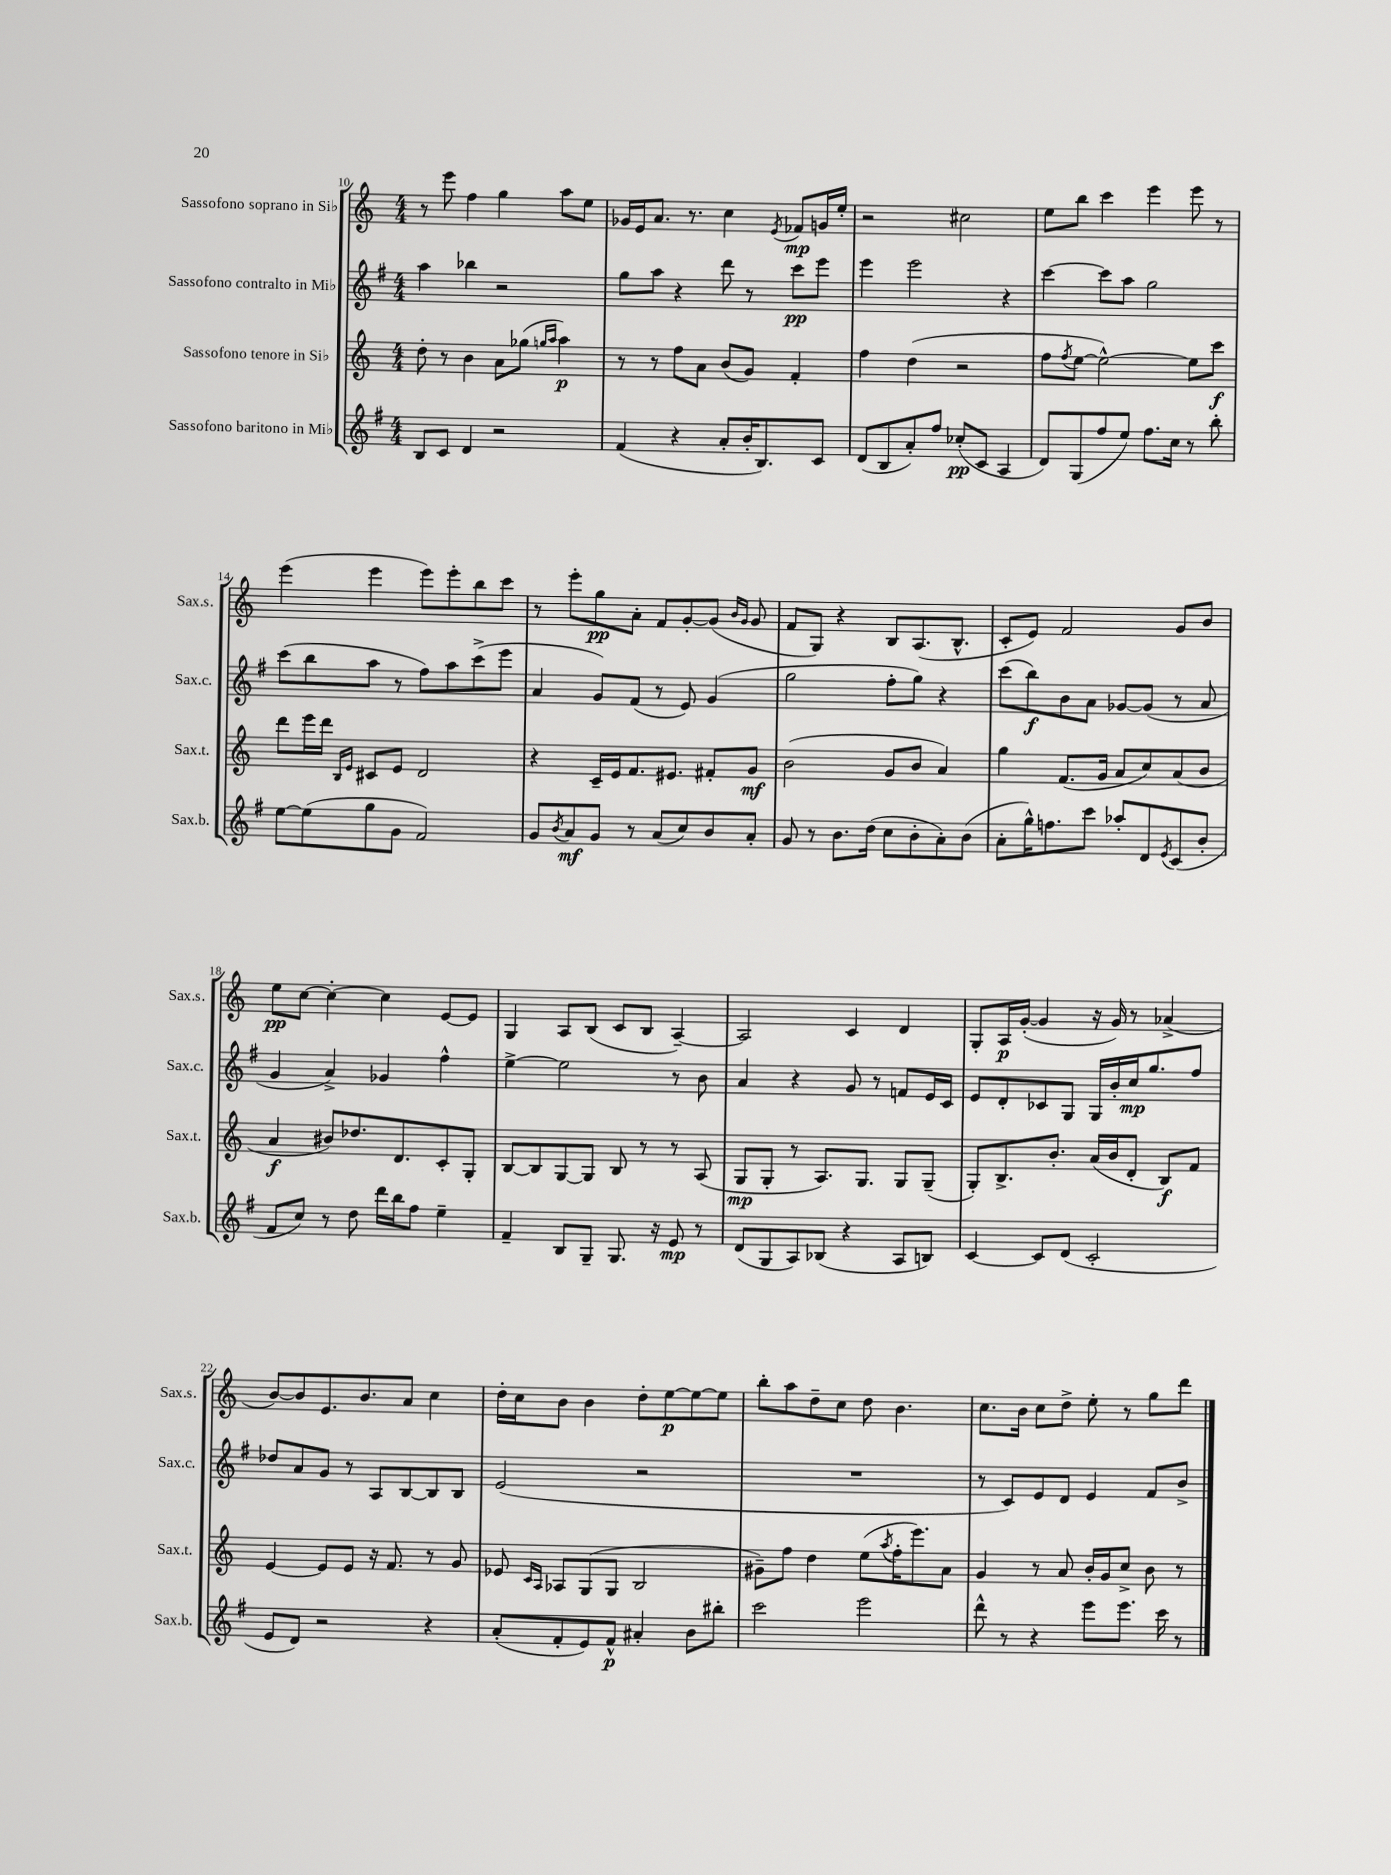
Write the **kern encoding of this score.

**kern	**dynam	**kern	**dynam	**kern	**dynam	**kern	**dynam
*part4	*part4	*part3	*part3	*part2	*part2	*part1	*part1
*staff4	*staff4	*staff3	*staff3	*staff2	*staff2	*staff1	*staff1
*I"Sassofono baritono in Mi♭	*	*I"Sassofono tenore in Si♭	*	*I"Sassofono contralto in Mi♭	*	*I"Sassofono soprano in Si♭	*
*I'Sax.b.	*	*I'Sax.t.	*	*I'Sax.c.	*	*I'Sax.s.	*
*clefG2	*	*clefG2	*	*clefG2	*	*clefG2	*
*k[f#]	*	*k[]	*	*k[f#]	*	*k[]	*
*M4/4	*	*M4/4	*	*M4/4	*	*M4/4	*
=10	=10	=10	=10	=10	=10	=10	=10
8B/L	.	8dd'\	.	4aa\	.	8r	.
8c/J	.	8r	.	.	.	8eee\	.
4d/	.	4b\	.	4bb-X\	.	4ff\	.
2r	.	8a\L	.	2r	.	4gg\	.
.	.	(8gg-X\J	.	.	.	.	.
.	.	16qqggn/LL	.	.	.	.	.
.	.	16qqaa/JJ	.	.	.	.	.
.	.	4aa\)	p	.	.	8aa\L	.
.	.	.	.	.	.	8ee\J	.
=11	=11	=11	=11	=11	=11	=11	=11
(4f#/	.	8r	.	8gg\L	.	16g-X/LL	.
.	.	.	.	.	.	16e/J	.
.	.	8r	.	8aa\J	.	8.a/J	.
4r	.	8ff\L	.	4r	.	.	.
.	.	.	.	.	.	8.r	.
.	.	8a\J	.	.	.	.	.
8a'/L	.	(8b/L	.	8ddd\	.	4cc\	.
16b'/K	.	8g/J)	.	8r	.	.	.
8.B/)	.	.	.	.	.	.	.
.	.	.	.	.	.	8qe/	.
.	.	4f'/	.	8ccc\L	pp	8f-X/L	mp
8c/J	.	.	.	8eee\J	.	16gn/L	.
.	.	.	.	.	.	16ee'/JJ	.
=12	=12	=12	=12	=12	=12	=12	=12
(8d/L	.	4ff\	.	4eee\	.	2r	.
8B/	.	.	.	.	.	.	.
8a'/)	.	(4dd\	.	2eee\	.	.	.
8ff#/J	.	.	.	.	.	.	.
(8cc-X'/L	pp	2r	.	.	.	2cc#X\	.
8c/J	.	.	.	.	.	.	.
4A/	.	.	.	4r	.	.	.
=13	=13	=13	=13	=13	=13	=13	=13
8d/L)	.	8ff\L	.	[4ccc\	.	8ee\L	.
.	.	8qff/	.	.	.	.	.
(8G/	.	[8ee\J	.	.	.	8bb\J	.
8ff#/	.	2ee^^\_)	.	8ccc\L]	.	4ccc\	.
8ee/J)	.	.	.	8aa\J	.	.	.
8.ff#\L	.	.	.	2gg\	.	4eee\	.
16cc\Jk	.	.	.	.	.	.	.
8r	.	8ee\L]	.	.	.	8eee\	.
8bb'\	.	8ccc\J	f	.	.	8r	.
!!LO:LB:g=z
=14	=14	=14	=14	=14	=14	=14	=14
[8ee\L	.	8ddd\L	.	(8ccc\L	.	(4eee\	.
(8ee\]	.	16eee\L	.	8bb\	.	.	.
.	.	16ddd\JJ	.	.	.	.	.
.	.	16qqB/LL	.	.	.	.	.
.	.	16qqe/JJ	.	.	.	.	.
8gg\	.	8c#X/L	.	8aa\J	.	4eee\	.
8g\J	.	8e/J	.	8r	.	.	.
2f#/)	.	2d/	.	8ff#\L)	.	8eee\L)	.
.	.	.	.	8aa\	.	8eee'\	.
.	.	.	.	(8ccc^\	.	8bb\	.
.	.	.	.	8eee\J	.	8ccc\J	.
=15	=15	=15	=15	=15	=15	=15	=15
8g/L	.	4r	.	4a/	.	8r	.
8qb/	.	.	.	.	.	.	.
8a/	mf	.	.	.	.	8eee'\L	.
8g/J	.	16c~/LL	.	8g/L)	.	8gg\	pp
.	.	16e/J	.	.	.	.	.
8r	.	8.f/	.	(8f#/J	.	8a'\J	.
(8a/L	.	.	.	8r	.	8f/L	.
.	.	8.e#X/J	.	.	.	.	.
8cc/)	.	.	.	8e/)	.	[8g'/	.
8b/	.	8f#X'/L	.	(4g/	.	(8g/J]	.
.	.	.	.	.	.	16qqb/LL	.
.	.	.	.	.	.	16qqg/JJ	.
8a'/J	.	8g/J	mf	.	.	8g/	.
=16	=16	=16	=16	=16	=16	=16	=16
8g/	.	(2b\	.	2gg\	.	8f/L	.
8r	.	.	.	.	.	8G/J)	.
8.b\L	.	.	.	.	.	4r	.
(16dd\Jk	.	.	.	.	.	.	.
8cc\L	.	8g/L	.	8ff#'\L	.	8B/L	.
8b'\	.	8b/J	.	8gg\J)	.	(8.A/	.
8a'\)	.	4a/)	.	4r	.	.	.
.	.	.	.	.	.	8.B^^/J	.
(8b\J	.	.	.	.	.	.	.
=17	=17	=17	=17	=17	=17	=17	=17
8a'\L	.	4gg\	.	(8ccc\L	.	8c'/L	.
16gg^^\K)	.	.	.	8bb\)	f	8e/J)	.
8.ffn\	.	.	.	.	.	.	.
.	.	(8.f/L	.	8b\	.	2f/	.
8ccc\J	.	.	.	8a\J	.	.	.
.	.	16g/Jk	.	.	.	.	.
8aa-X'/L	.	8a/L	.	[8g-X/L	.	.	.
8d/	.	8cc/)	.	(8g-/J]	.	.	.
8qe/	.	.	.	.	.	.	.
(8c/	.	(8a/	.	8r	.	8g/L	.
8b'/J	.	8b/J	.	8a/	.	8b/J	.
!!LO:LB:g=z
=18	=18	=18	=18	=18	=18	=18	=18
8f#/L	.	4a/	f	4g/	.	8ee\L	pp
8cc/J)	.	.	.	.	.	[8cc\J	.
8r	.	8b#X/L)	.	4a^/)	.	4cc'\_	.
8dd\	.	8.dd-X/	.	.	.	.	.
16ddd\LL	.	.	.	4g-X/	.	4cc\]	.
16bb\J	.	8.d/	.	.	.	.	.
8ff#\J	.	.	.	.	.	.	.
4ee~\	.	8c'/	.	4ff#^^\	.	[8e/L	.
.	.	8G'/J	.	.	.	8e/J]	.
=19	=19	=19	=19	=19	=19	=19	=19
4f#~/	.	[8B/L	.	[4ee^\	.	4G/	.
.	.	8B/]	.	.	.	.	.
8B/L	.	[8G/	.	2ee\]	.	8A/L	.
8G~/J	.	8G/J]	.	.	.	(8B/J	.
8.G/	.	8B/	.	.	.	8c/L	.
.	.	8r	.	.	.	8B/J	.
16r	.	.	.	.	.	.	.
8e/	mp	8r	.	8r	.	[4A~/)	.
8r	.	(8A/	.	8b\	.	.	.
=20	=20	=20	=20	=20	=20	=20	=20
(8d/L	.	8G/L	mp	4a/	.	2A/]	.
8G/	.	8G'/J	.	.	.	.	.
8A/)	.	8r	.	4r	.	.	.
(8B-X/J	.	8.A/L)	.	.	.	.	.
4r	.	.	.	8g/	.	4c/	.
.	.	8.G/J	.	.	.	.	.
.	.	.	.	8r	.	.	.
8A/L	.	8G/L	.	8fn/L	.	4d/	.
8Bn/J)	.	(8G~/J	.	16e/L	.	.	.
.	.	.	.	16c/JJ	.	.	.
=21	=21	=21	=21	=21	=21	=21	=21
[4c/	.	8G'/L)	.	8e/L	.	8G'/L	.
.	.	8.B^/	.	8d'/	.	16A/L	p
.	.	.	.	.	.	([16g'/JJ	.
8c/L]	.	.	.	8c-X/	.	4g/]	.
.	.	8.b'/J	.	.	.	.	.
(8d/J	.	.	.	8G/J	.	.	.
2c'/	.	(16a/LL	.	16G/LL	.	16r	.
.	.	16b/J	.	16b'/	.	16g/)	.
.	.	8d'/J	.	16cc/J	mp	8r	.
.	.	.	.	8.gg/	.	.	.
.	.	8B/L)	f	.	.	(4a-X^/	.
.	.	8f/J	.	8ff#/J	.	.	.
!!LO:LB:g=z
=22	=22	=22	=22	=22	=22	=22	=22
8e/L	.	[4e/	.	8dd-X/L	.	[8b/L)	.
8d/J)	.	.	.	8a/	.	8b/]	.
2r	.	8e/L]	.	8g/J	.	8.e/	.
.	.	8e/J	.	8r	.	.	.
.	.	.	.	.	.	8.b/	.
.	.	16r	.	8A/L	.	.	.
.	.	8.f/	.	.	.	.	.
.	.	.	.	[8B/	.	8a/J	.
4r	.	8r	.	8B/]	.	4cc\	.
.	.	8g/	.	8B/J	.	.	.
=23	=23	=23	=23	=23	=23	=23	=23
(8a'/L	.	8e-X/	.	(2e/	.	16dd'\LL	.
.	.	.	.	.	.	16cc\J	.
.	.	16qqc/LL	.	.	.	.	.
.	.	16qqA/JJ	.	.	.	.	.
8f#'/	.	8A-X/L	.	.	.	8b\J	.
8e/)	.	(8G/	.	.	.	4b\	.
8f#^^/J	p	8G/J	.	.	.	.	.
4a#X'/	.	2B/	.	2r	.	8dd'\L	.
.	.	.	.	.	.	[8ee\	p
8b\L	.	.	.	.	.	8ee\_	.
8bb#X'\J	.	.	.	.	.	8ee\J]	.
=24	=24	=24	=24	=24	=24	=24	=24
2ccc\	.	8g#X~\L)	.	1r	.	8bb'\L	.
.	.	8ff\J	.	.	.	8aa\	.
.	.	4dd\	.	.	.	8dd~\	.
.	.	.	.	.	.	8cc\J	.
2eee\	.	(8ee\L	.	.	.	8dd\	.
.	.	8qaa/	.	.	.	.	.
.	.	16ff'\K	.	.	.	4.b\	.
.	.	8.eee\)	.	.	.	.	.
.	.	8a\J	.	.	.	.	.
=25	=25	=25	=25	=25	=25	=25	=25
8ddd^^\	.	4g/	.	8r	.	8.cc\L	.
8r	.	.	.	8c/L)	.	.	.
.	.	.	.	.	.	16b\Jk	.
4r	.	8r	.	8e/	.	8cc\L	.
.	.	8a/	.	8d/J	.	8dd^\J	.
8eee\L	.	16b'/LL	.	4e/	.	8ee'\	.
.	.	16g/J	.	.	.	.	.
8.eee\J	.	8cc^/J	.	.	.	8r	.
.	.	8b\	.	8f#/L	.	8gg\L	.
16ccc\	.	.	.	.	.	.	.
8r	.	8r	.	8b^/J	.	8ddd\J	.
==	==	==	==	==	==	==	==
*-	*-	*-	*-	*-	*-	*-	*-
